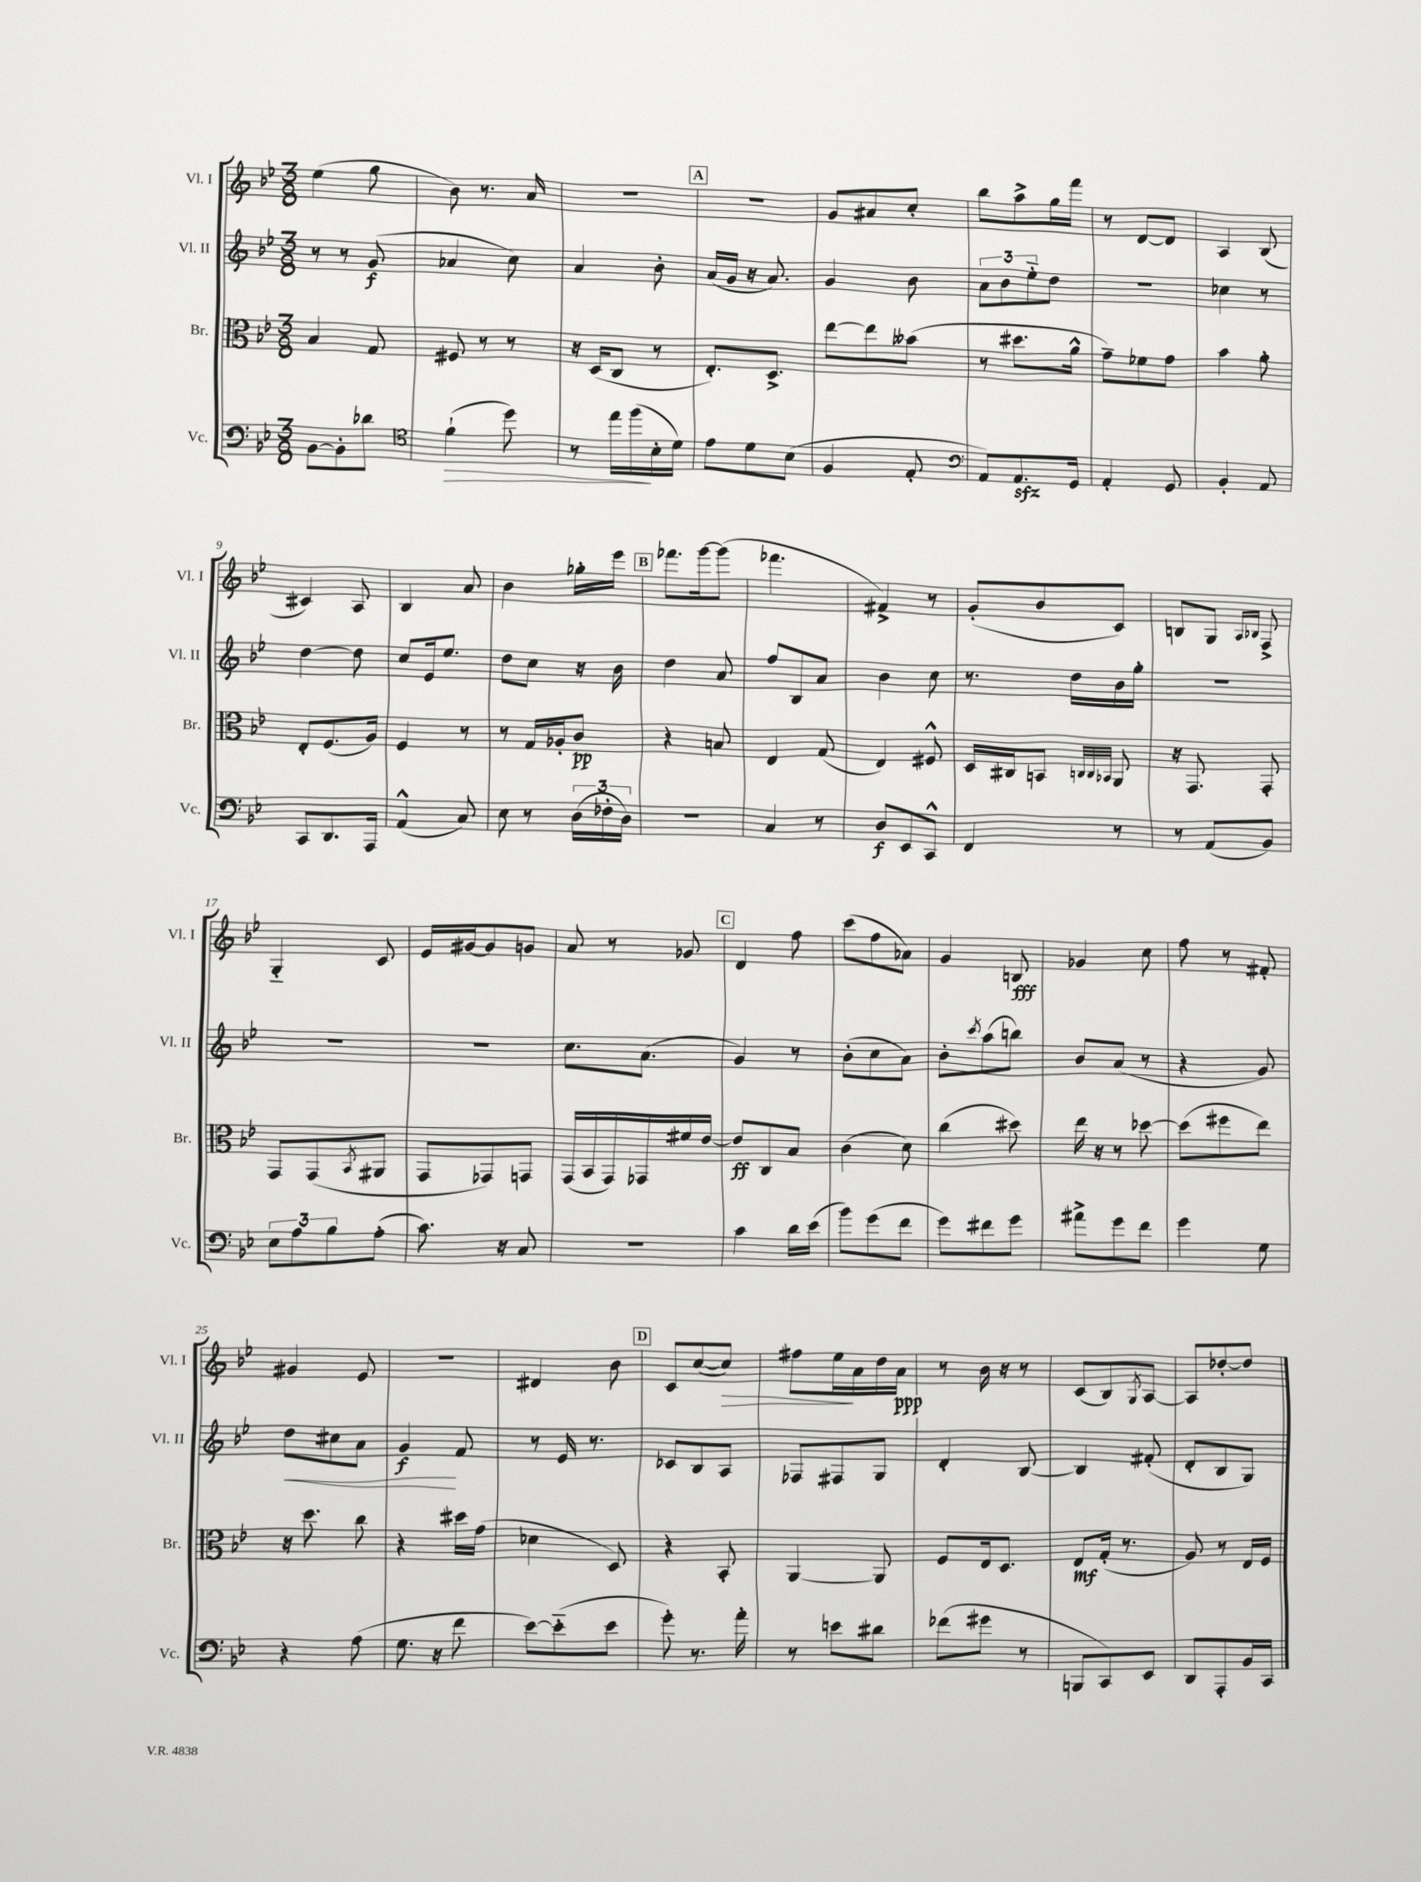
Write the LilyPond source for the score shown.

<<
\new StaffGroup <<
\new Staff = "s0" \with { instrumentName = "Vl. I" shortInstrumentName = "Vl. I" } {
    \clef treble \key bes \major \numericTimeSignature \time 3/8
    ees''4( g''8 |
    bes'8) r8. a'16 |
    R4. |
    \mark \markup { \box "A" } R4. |
    g'8 ais'8 c''8-. |
    bes''8 a''8-> g''16 f'''16 |
    r8 d'8~ d'8 |
    a4 bes8( |
    cis'4) a8 |
    bes4 a'8 |
    bes'4 ges''16-. ees'''16 |
    \mark \markup { \box "B" } fes'''8. g'''16~ g'''8( |
    fes'''4. |
    fis'4->) r8 |
    g'8-.( bes'8 c'8) |
    b8 g8 \grace { a16 bes16 } f8-> |
    g4-_ c'8 |
    ees'16 gis'16~ gis'8 g'8 |
    a'8 r8 ges'8 |
    \mark \markup { \box "C" } d'4 f''8 |
    c'''8( f''8 aes'8) |
    g'4 b8\fff |
    ges'4 c''8 |
    f''8 r8 fis'8-. |
    gis'4 ees'8 |
    r4. |
    dis'4 bes'8 |
    \mark \markup { \box "D" } c'8 c''8~( c''8\>) |
    fis''8 ees''16\! a'16 d''16 a'16\ppp |
    r8 bes'16 r16 r8 |
    c'8( bes8) \acciaccatura { g8 } a8~ |
    a8 des''8~-. des''8 \bar "|." |
}
\new Staff = "s1" \with { instrumentName = "Vl. II" shortInstrumentName = "Vl. II" } {
    \clef treble \key bes \major \numericTimeSignature \time 3/8
    r8 r8 g'8\f( |
    aes'4 c''8) |
    a'4 bes'8-. |
    \mark \markup { \box "A" } a'16( g'16 r16 a'8.) |
    g'4 bes'8 |
    \tuplet 3/2 { a'8 bes'8 ees''8-_ } d''8 |
    R4. |
    ces''4 r8 |
    d''4~ d''8 |
    c''8 ees'16 ees''8. |
    d''8 c''8 r16 bes'16 |
    \mark \markup { \box "B" } d''4 a'8 |
    f''8 bes8 a'8 |
    bes'4 c''8 |
    r8. d''16 bes'16 g''16-. |
    R4. |
    R4. |
    R4. |
    c''8. a'8.( |
    \mark \markup { \box "C" } g'4) r8 |
    bes'8-.( c''8 a'8) |
    bes'8-. \acciaccatura { c'''8 } a''8( b''8) |
    bes'8 a'8( r8 |
    r4 g'8) |
    d''8\< cis''8 a'8 |
    g'4\f\! f'8 |
    r8 ees'16 r8. |
    \mark \markup { \box "D" } ces'8 bes8 a8 |
    fes8 fis8 g8 |
    d'4-. bes8~ |
    bes4 fis'8-.( |
    d'8-. bes8 g8) \bar "|." |
}
\new Staff = "s2" \with { instrumentName = "Br." shortInstrumentName = "Br." } {
    \clef alto \key bes \major \numericTimeSignature \time 3/8
    bes4 g8 |
    fis8 r8 r8 |
    r16 d16( c8 r8 |
    \mark \markup { \box "A" } ees8.-.) d8.-> |
    ees''8~ ees''8 beses'8( |
    r8 dis''8. a'16-^ |
    g'8--) fes'8 g'8 |
    bes'4 a'8-. |
    ees8-. f8.( a16) |
    f4 r8 |
    r8 g16 aes16-. c'8\pp |
    \mark \markup { \box "B" } r4 b8 |
    ees4 g8( |
    ees4) fis8-^ |
    d16 cis16 b,8 \grace { c32 c32 bes,32 } a,8 |
    r16 g,8. g,8-. |
    g,8 g,8( \acciaccatura { bes,8 } ais,8 |
    g,8 ges,8) g,8 |
    g,16( bes,16 g,16) ges,16 fis'16 ees'16~ |
    \mark \markup { \box "C" } ees'8\ff c8 bes8 |
    c'4( d'8) |
    c''4( dis''8) |
    ees''16 r16 r8 des''8~ |
    des''8( fis''8 ees''8) |
    r16 d''8. c''8 |
    r4 dis''16 g'16( |
    des'4 d8) |
    \mark \markup { \box "D" } r4 bes,8-. |
    a,4~ a,8 |
    f8 ees16 d8. |
    ees8\mf g16-.( r8. |
    a8) r8 ees16 f16 \bar "|." |
}
\new Staff = "s3" \with { instrumentName = "Vc." shortInstrumentName = "Vc." } {
    \clef bass \key bes \major \numericTimeSignature \time 3/8
    bes,8~ bes,8-. des'8 |
    \clef tenor f'4-!\>( d''8) |
    r8 ees''16 f''16\!( bes16-. d'16) |
    \mark \markup { \box "A" } ees'8 d'8 bes8( |
    f4 ees8-. |
    \clef bass a,8) a,8.\sfz g,16 |
    a,4-. g,8 |
    bes,4-. a,8 |
    c,8 d,8. a,,16 |
    a,4-^( c8) |
    ees8 r8 \tuplet 3/2 { d16( fes16-. d16) } |
    \mark \markup { \box "B" } R4. |
    c4 r8 |
    d8\f ees,8 c,8-^ |
    f,4 r8 |
    r8 a,8( bes,8) |
    \tuplet 3/2 { ees8 a8 bes8 } a8-.( |
    c'8.) r16 c8 |
    R4. |
    \mark \markup { \box "C" } c'4 d'16 ees'16( |
    bes'8) g'8( f'8 |
    g'8) fis'8 g'8 |
    ais'8-> g'8 f'8 |
    g'4 g8 |
    r4 a8( |
    g8. r16 f'8 |
    ees'8~) ees'8-_( ees'8 |
    \mark \markup { \box "D" } g'8-.) r8. a'16-. |
    r8 e'8 dis'8 |
    fes'8( gis'8 r8 |
    b,,8 c,8) ees,8 |
    d,8 a,,8-. bes,16 c,16 \bar "|." |
}
>>
>>
